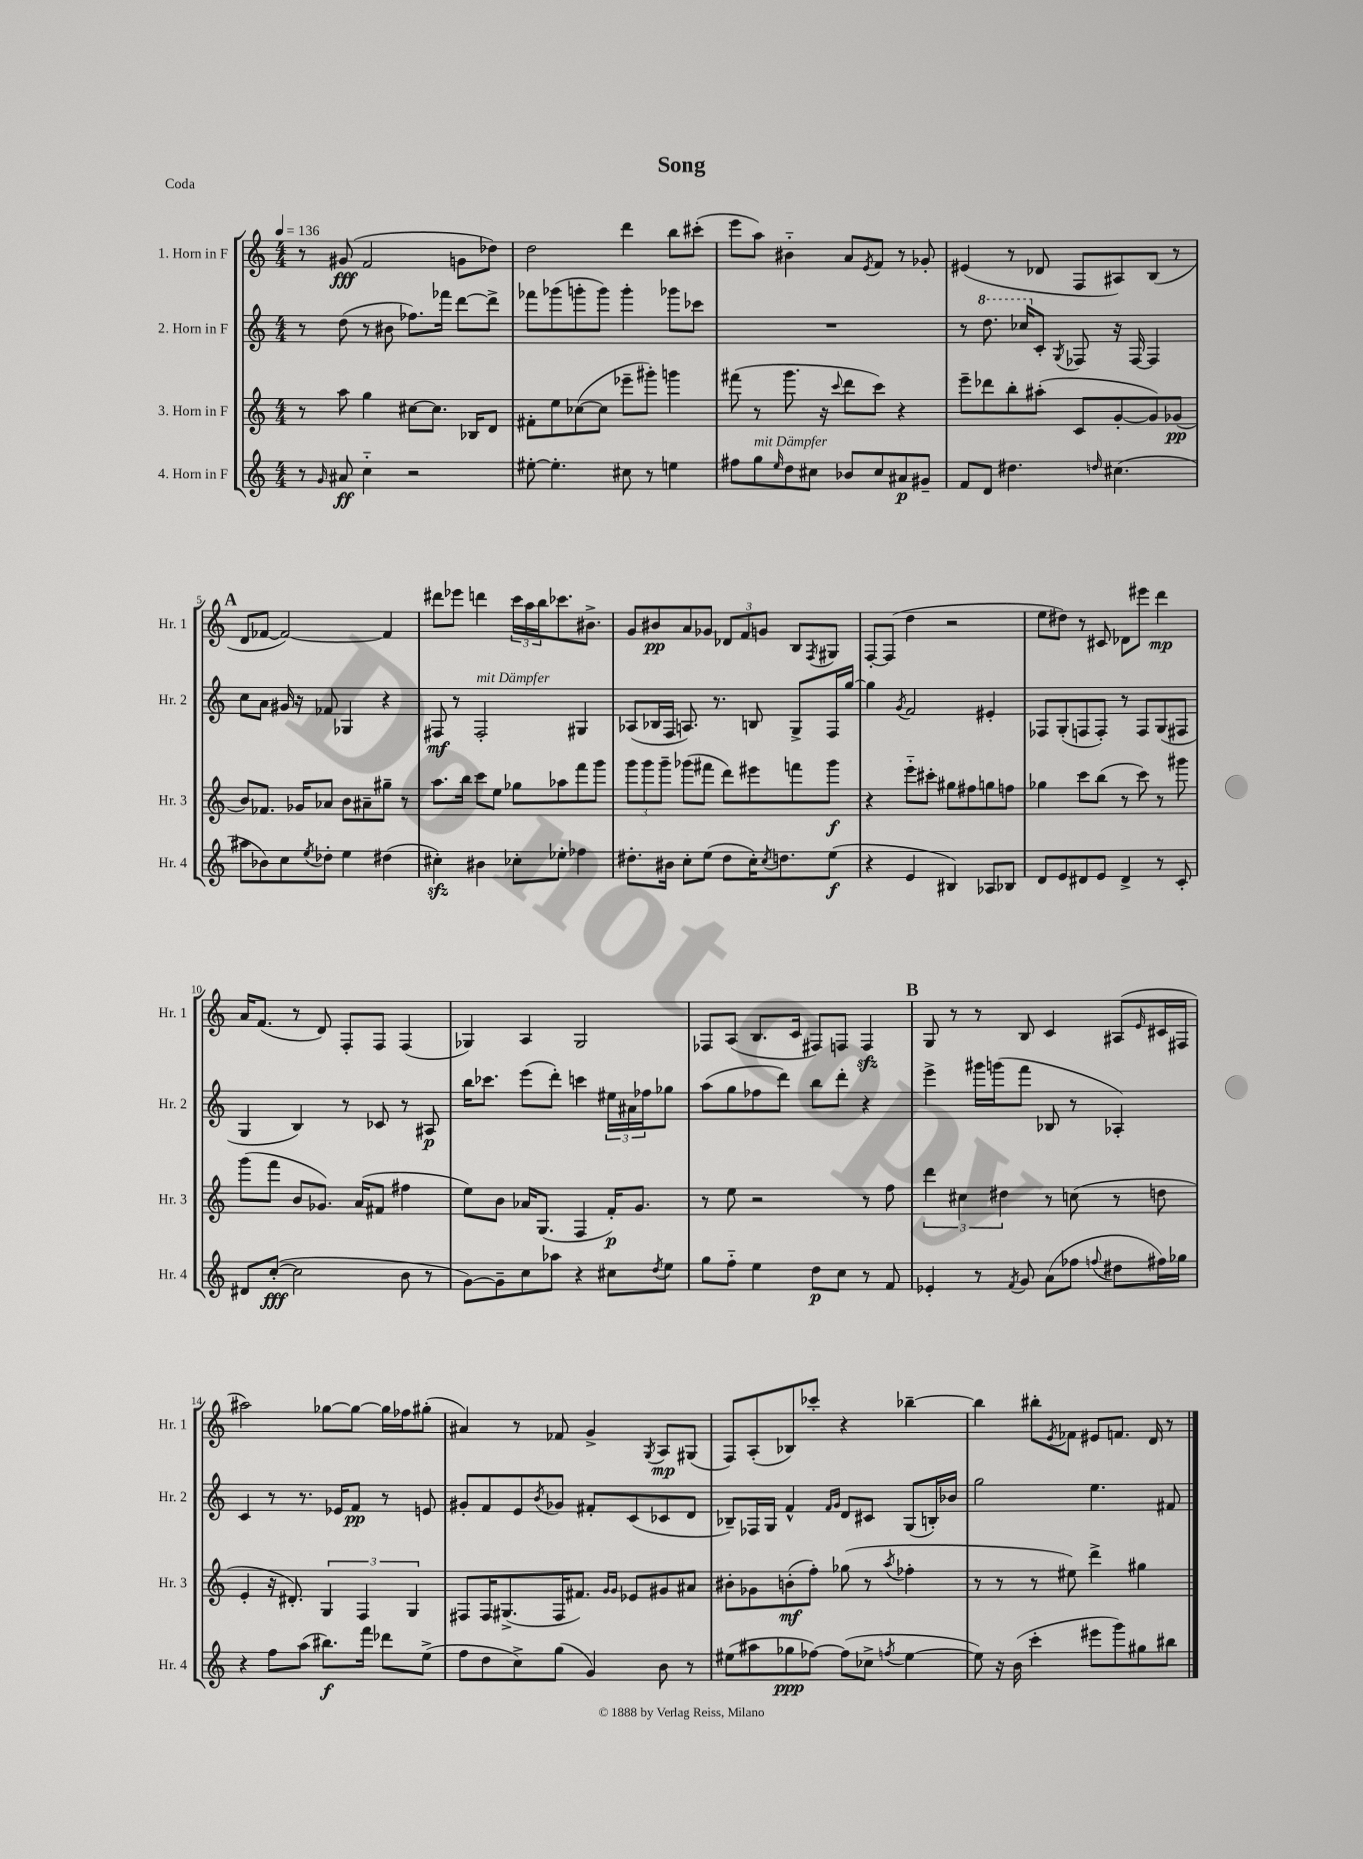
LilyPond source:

\header { title = "Song" piece = "Coda" }
<<
\new StaffGroup <<
\new Staff = "s0" \with { instrumentName = "1. Horn in F" shortInstrumentName = "Hr. 1" } {
    \clef treble \key c \major \numericTimeSignature \time 4/4 \tempo 4 = 136
    r8 gis'8\fff( f'2 g'8 des''8) |
    d''2 d'''4 b''8 cis'''8-.( |
    e'''8 a''8) bis'4-_ a'8 \acciaccatura { e'8 } f'8 r8 ges'8-. |
    eis'4( r8 des'8 f8 ais8) b8( r8 |
    \mark \markup { \bold "A" } d'8 fes'8~ fes'2~) fes'4 |
    dis'''8 ees'''8 d'''4 \tuplet 3/2 { c'''16 a''16 b''16 } ces'''8. bis'8.-> |
    g'8 bis'8\pp a'8 ges'8 \tuplet 3/2 { des'8 f'8 g'8 } b8 \acciaccatura { f8 } gis8 |
    f8~-. f8( d''4 r2 |
    e''8 dis''8) r8 cis'8 des'8 eis'''8 d'''4\mp |
    a'16 f'8.( r8 d'8) f8-. f8 f4( |
    ges4) a4 ges2 |
    fes8 a8( b8. c'16 fis8) f8 f4\sfz |
    \mark \markup { \bold "B" } g8 r8 r8 b8 c'4 ais8( \grace { e'16 } cis'16 fis16 |
    ais''2) ges''8~ ges''8~ ges''16 fes''16 gis''8-.( |
    ais'4) r8 fes'8 g'4-> \acciaccatura { g8 } a8\mp gis8( |
    f8) a8-.( bes8) ces'''8-. r4 bes''4~-- |
    bes''4 bis''8-. \acciaccatura { e'8 } fes'8 eis'8 f'8. d'16 r8 \bar "|." |
}
\new Staff = "s1" \with { instrumentName = "2. Horn in F" shortInstrumentName = "Hr. 2" } {
    \clef treble \key c \major \numericTimeSignature \time 4/4
    r8 d''8( r8 bis'8 fes''8.) fes'''16 d'''8~ d'''8-> |
    fes'''8 ges'''8( g'''8-. g'''8) g'''4-. ges'''8 ces'''8 |
    R1 |
    r8 \ottava #1 d'''8. ces'''16 \ottava #0 c'8-. \acciaccatura { g8 } fes8 r16 fes16~ fes4 |
    \mark \markup { \bold "A" } c''8 a'8 gis'16 r16 fes'8 ges4 r4 |
    fis8\mf r8 fis2-.^\markup { \italic "mit Dämpfer" } gis4 |
    aes8( bes16 f16 a8.) r8. b8 g8-> f16 g''16~ |
    g''4 \acciaccatura { g'8 } f'2 eis'4-. |
    fes8 g8-.( f8 f8-.) r8 f8 g8( fis8 |
    g4 b4) r8 ces'8 r8 ais8\p |
    b''16 ces'''8. e'''8( d'''8-.) c'''4 \tuplet 3/2 { eis''16 ais'16 fes''16 } ges''8 |
    a''8( g''8 fes''8 d'''8) b''8 d'''8-. r4 |
    \mark \markup { \bold "B" } e'''4-> gis'''16 g'''16( f'''8 bes8 r8 aes4-.) |
    c'4 r8 r8. ees'16 f'8\pp r8 e'8 |
    gis'8-. f'8 e'8 \acciaccatura { b'8 } ges'8 fis'8-. c'8( ces'8 d'8 |
    bes8--) fes16 g16 f'4-^ \grace { f'16 g'16 } d'8 cis'8 g8( b16-.) bes'16 |
    g''2 e''4. fis'8 \bar "|." |
}
\new Staff = "s2" \with { instrumentName = "3. Horn in F" shortInstrumentName = "Hr. 3" } {
    \clef treble \key c \major \numericTimeSignature \time 4/4
    r8 a''8 g''4 cis''8~ cis''8. bes16 d'8 |
    fis'8-. e''8 ces''8~( ces''8 ees'''8-- gis'''8-.) g'''4 |
    fis'''8( r8 g'''8. r16 \appoggiatura { c'''8 } d'''8 c'''8) r4 |
    e'''8-- des'''8 b''8-. ais''8-.( c'8 g'8~-. g'8) ges'8\pp( |
    \mark \markup { \bold "A" } b'8) fes'8. ges'16 aes'8 b'8 ais'8-- gis''8-- r8 |
    a''8. b''16 c'''8 e''8 ges''8 aes''8 f'''8 g'''8 |
    \tuplet 3/2 { g'''8 g'''8 g'''8-- } ges'''8( fis'''8 d'''8) eis'''8 f'''8 ges'''8\f |
    r4 e'''8-_ cis'''8-. gis''8 fis''8 g''8 f''8 |
    ges''4 c'''8 b''8( r8 c'''8) r8 gis'''8 |
    g'''8( f'''8 b'8 ges'8.) a'16( fis'8 fis''4 |
    e''8) b'8 aes'16 g8.( f4 f'16-.\p) g'8. |
    r8 e''8 r2 r8 f''8 |
    \mark \markup { \bold "B" } \tuplet 3/2 { d'''4 cis''4 dis''4 } r8 c''8( r8 d''8 |
    e'4-. r16 dis'8.-.) \tuplet 3/2 { g4 f4 g4 } |
    fis8 fis16 gis8.->( fis16 fis'8.) \grace { g'16 g'16 } ees'8 gis'8 ais'8 |
    bis'8-. ges'8 b'8-.\mf( f''8-.) ges''8( r8 \acciaccatura { a''8 } fes''4-. |
    r8 r8 r8 eis''8) d'''4-> gis''4 \bar "|." |
}
\new Staff = "s3" \with { instrumentName = "4. Horn in F" shortInstrumentName = "Hr. 4" } {
    \clef treble \key c \major \numericTimeSignature \time 4/4
    r8 \grace { g'16 } ais'8\ff c''4-_ r2 |
    eis''8~-. eis''4.-. cis''8 r8 e''4 |
    fis''8 g''8^\markup { \italic "mit Dämpfer" } \grace { e''16 } d''8 cis''8 bes'8 cis''8 ais'8\p gis'8-- |
    f'8 d'8 dis''4. \grace { d''16 } cis''4.( |
    \mark \markup { \bold "A" } ais''8 bes'8) c''8 \acciaccatura { e''8 } des''8-. e''4 dis''4( |
    cis''4-.\sfz) bis'4 ces''8-. ees''8-. fes''4 |
    dis''8.-. bis'16 c''8-. e''8( dis''8 c''16-.) \acciaccatura { c''8 } d''8. e''8\f( |
    r4 e'4 bis4) aes8 bes8 |
    d'8 e'8 dis'8 e'8 dis'4-> r8 c'8-. |
    dis'8 c''8~-.\fff( c''2 b'8 r8 |
    g'8~) g'8-- c''8 aes''8 r4 cis''8 \acciaccatura { d''8 } e''8 |
    g''8 f''8-_ e''4 d''8\p c''8 r8 f'8 |
    \mark \markup { \bold "B" } ees'4-. r8 \acciaccatura { f'8 } g'8 a'8( fes''8 \appoggiatura { f''8 } dis''8 fis''16) ges''16 |
    r4 f''8 a''8( bis''8.\f) f'''16 des'''8 e''8->( |
    f''8 d''8 c''8->) g''8( g'4) b'8 r8 |
    eis''8( ais''8 ges''8\ppp fes''8~) fes''8( ces''8-> \acciaccatura { f''8 } eis''4~ |
    eis''8) r16 b'16( c'''4-. eis'''8 g'''8) gis''8 bis''8 \bar "|." |
}
>>
>>
